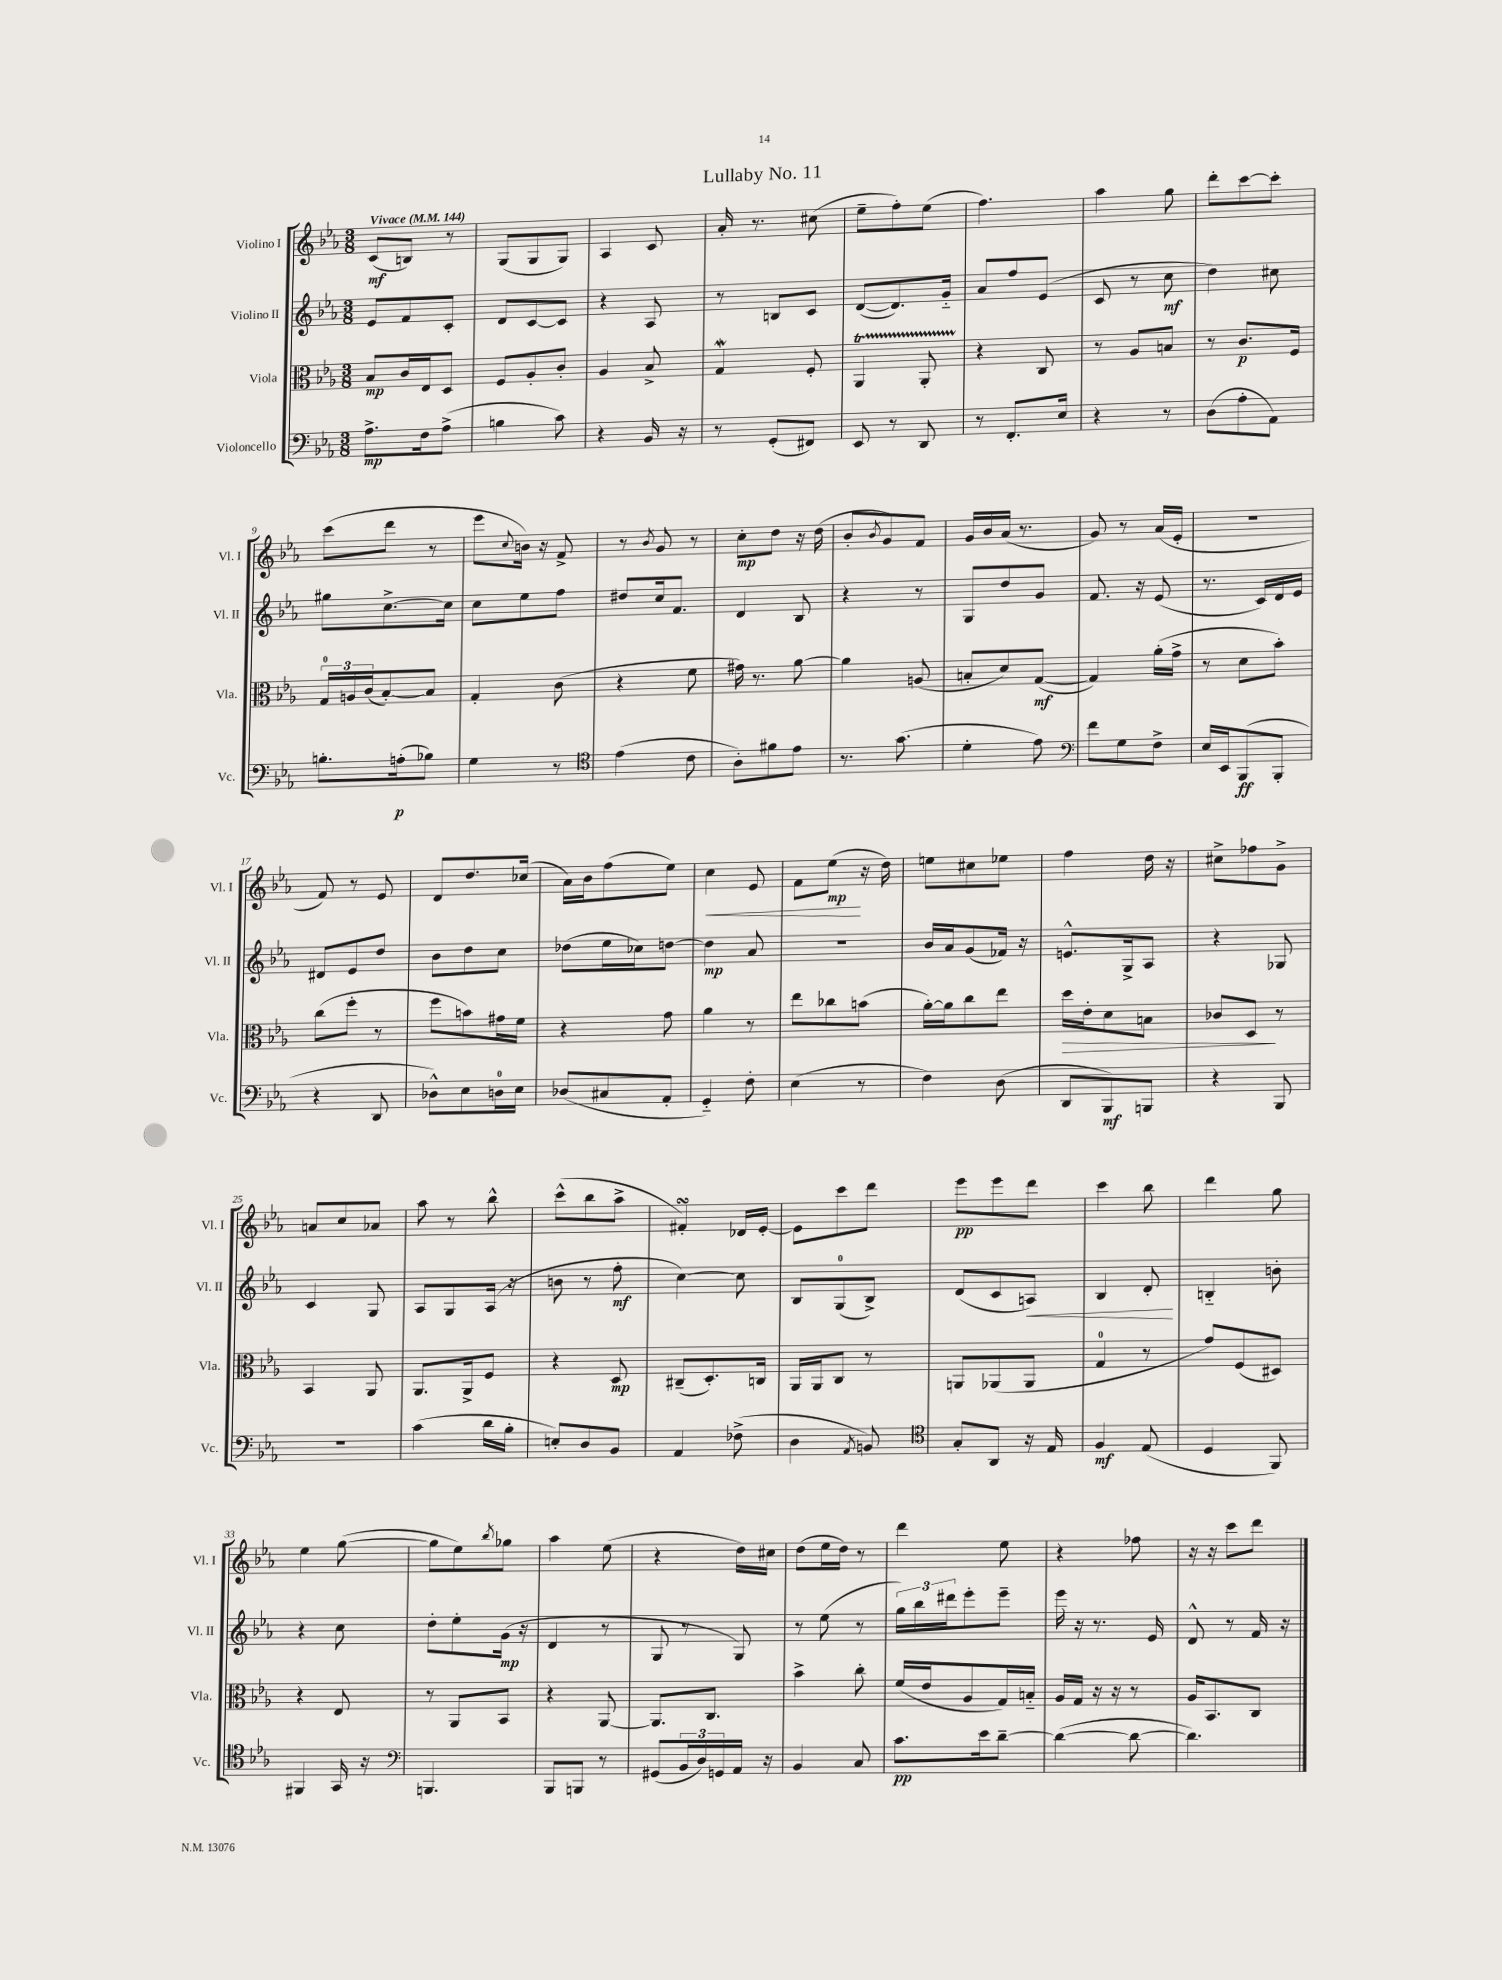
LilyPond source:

\header { title = "Lullaby No. 11" }
<<
\new StaffGroup <<
\new Staff = "s0" \with { instrumentName = "Violino I" shortInstrumentName = "Vl. I" } {
    \clef treble \key ees \major \numericTimeSignature \time 3/8 \tempo "Vivace" 4 = 144
    c'8\mf( b8) r8 |
    g8( g8 g8) |
    aes4 c'8 |
    aes'16-. r8. cis''8( |
    ees''8-- f''8-.) ees''8( |
    f''4.) |
    aes''4 g''8 |
    d'''8-. c'''8~ c'''8-. |
    c'''8( d'''8 r8 |
    ees'''8 \appoggiatura { c''8 } b'16) r16 f'8-> |
    r8 \acciaccatura { bes'8 } g'8 r8 |
    c''8-.\mp d''8 r16 d''16( |
    bes'8-. \acciaccatura { bes'8 } g'8) f'8 |
    g'16 bes'16 aes'16( r8. |
    g'8) r8 aes'16( ees'16-. |
    R4. |
    f'8) r8 ees'8 |
    d'8 d''8. ces''16( |
    aes'16) bes'16 f''8( ees''8) |
    c''4\< ees'8 |
    f'8 ees''8\mp\!( r16 d''16) |
    e''8 cis''8 ees''8 |
    f''4 d''16 r16 |
    cis''8-> fes''8 g'8-> |
    a'8 c''8 aes'8 |
    aes''8 r8 bes''8-^ |
    c'''8-^( bes''8 aes''8-> |
    fis'4-.\turn) des'16 ees'16~-. |
    ees'8 c'''8 d'''8 |
    ees'''8\pp ees'''8 d'''8 |
    c'''4 bes''8 |
    d'''4 g''8 |
    ees''4 g''8~( |
    g''8 ees''8) \acciaccatura { bes''8 } ges''8 |
    aes''4 ees''8( |
    r4 d''16) cis''16 |
    d''8( ees''16 d''16) r8 |
    d'''4 ees''8 |
    r4 fes''8 |
    r16 r16 c'''8 d'''8 \bar "|." |
}
\new Staff = "s1" \with { instrumentName = "Violino II" shortInstrumentName = "Vl. II" } {
    \clef treble \key ees \major \numericTimeSignature \time 3/8
    ees'8 f'8 c'8-. |
    d'8 c'8~ c'8 |
    r4 aes8 |
    r8 b8 c'8 |
    d'8~( d'8.) g'16-_ |
    aes'8 f''8 ees'8( |
    c'8 r8 c''8\mf |
    d''4) cis''8 |
    gis''8 c''8.~-> c''16 |
    c''8 ees''8 f''8 |
    dis''8 c''16 f'8. |
    d'4 bes8 |
    r4 r8 |
    g8 d''8 g'8 |
    f'8. r16 ees'8( |
    r8. c'16) d'16 ees'16 |
    dis'8 ees'8 d''8 |
    bes'8 d''8 c''8 |
    des''8( ees''16 ces''16) d''8~ |
    d''4\mp aes'8 |
    R4. |
    bes'16 aes'16 g'8( fes'16) r16 |
    e'8.-^ g16-> aes8 |
    r4 ges8 |
    c'4 g8 |
    aes8 g8 aes16( r16 |
    b'8 r8 f''8-.\mf |
    c''4~) c''8 |
    bes8 g8-0( bes8->) |
    d'8( c'8 a8\<) |
    bes4 d'8-.\! |
    b4-_ b'8-. |
    r4 c''8 |
    d''8-. ees''8-. g'16\mp( r16 |
    d'4 r8 |
    g8 r8 g8) |
    r8 ees''8( r8 |
    \tuplet 3/2 { g''16) bes''16 dis'''16 } ees'''8-. ees'''8-- |
    ees'''16 r16 r8. ees'16 |
    d'8-^ r8 f'16 r16 \bar "|." |
}
\new Staff = "s2" \with { instrumentName = "Viola" shortInstrumentName = "Vla." } {
    \clef alto \key ees \major \numericTimeSignature \time 3/8
    bes8\mp c'16 ees16 d8 |
    f8 aes8-. c'8-. |
    aes4 bes8-> |
    g4\mordent f8-. |
    aes,4\startTrillSpan aes,8-. |
    r4\stopTrillSpan c8 |
    r8 aes8 b8 |
    r8 c'8.\p f16 |
    \tuplet 3/2 { g16-0 a16 c'16( } bes8~-.) bes8 |
    g4-. c'8( |
    r4 f'8 |
    gis'16) r8. aes'8~ |
    aes'4 a8( |
    b8-. d'8) g8~\mf( |
    g4) aes'16-.( g'16-> |
    r8 d'8 bes'8-.) |
    c''8( f''8-. r8 |
    f''8 b'8) gis'16 f'16 |
    r4 g'8 |
    aes'4 r8 |
    ees''8 ces''8 b'8( |
    aes'16~-.) aes'16 c''8 ees''8 |
    d''16\> ees'16-. d'8 b8 |
    ces'8 d8\! r8 |
    bes,4 aes,8 |
    aes,8. aes,16-> f8 |
    r4 d8\mp |
    cis8--( d8.-.) c16 |
    aes,16 aes,16 c8 r8 |
    a,8 aes,8( aes,8 |
    g4-0 r8 |
    g'8) f8( dis8) |
    r4 ees8 |
    r8 aes,8 bes,8 |
    r4 aes,8~ |
    aes,8. c8. |
    bes'4-> c''8-. |
    f'16( ees'16 aes8 g16) b16-_ |
    aes16 g16 r16 r16 r8 |
    aes16 bes,8. c8 \bar "|." |
}
\new Staff = "s3" \with { instrumentName = "Violoncello" shortInstrumentName = "Vc." } {
    \clef bass \key ees \major \numericTimeSignature \time 3/8
    aes8.->\mp f16 aes8->( |
    b4 c'8) |
    r4 bes,16 r16 |
    r8 g,8-.( fis,8) |
    ees,8 r8 d,8 |
    r8 f,8.-. ees16 |
    r4 r8 |
    d8( aes8-. aes,8) |
    b8.-. a16-.\p( bes8) |
    g4 r8 |
    \clef tenor ees'4( c'8 |
    aes8-.) fis'8 ees'8 |
    r8. g'8.( |
    d'4-. ees'8) |
    \clef bass f'8 g8 f8-> |
    ees16 ees,16 bes,,8\ff( bes,,8-. |
    r4 d,8 |
    des8-^) ees8 d16-0 ees16 |
    des8( cis8 aes,8-. |
    g,4-_) f8-. |
    ees4( r8 |
    f4) d8( |
    d,8 bes,,8\mf) b,,8 |
    r4 bes,,8 |
    R4. |
    c'4( d'16 bes16-. |
    e8-.) d8 bes,8 |
    aes,4 fes8->( |
    d4 \acciaccatura { aes,8 } b,8) |
    \clef tenor g8-. aes,8 r16 ees16 |
    f4\mf ees8( |
    d4 f,8) |
    fis,4 g,16 r16 |
    \clef bass b,,4. |
    bes,,8 b,,8 r8 |
    gis,8( \tuplet 3/2 { bes,16 d16) g,16 } aes,16 r16 |
    bes,4 c8 |
    c'8.\pp ees'16 d'8~-- |
    d'4~( d'8~ |
    d'4.) \bar "|." |
}
>>
>>
